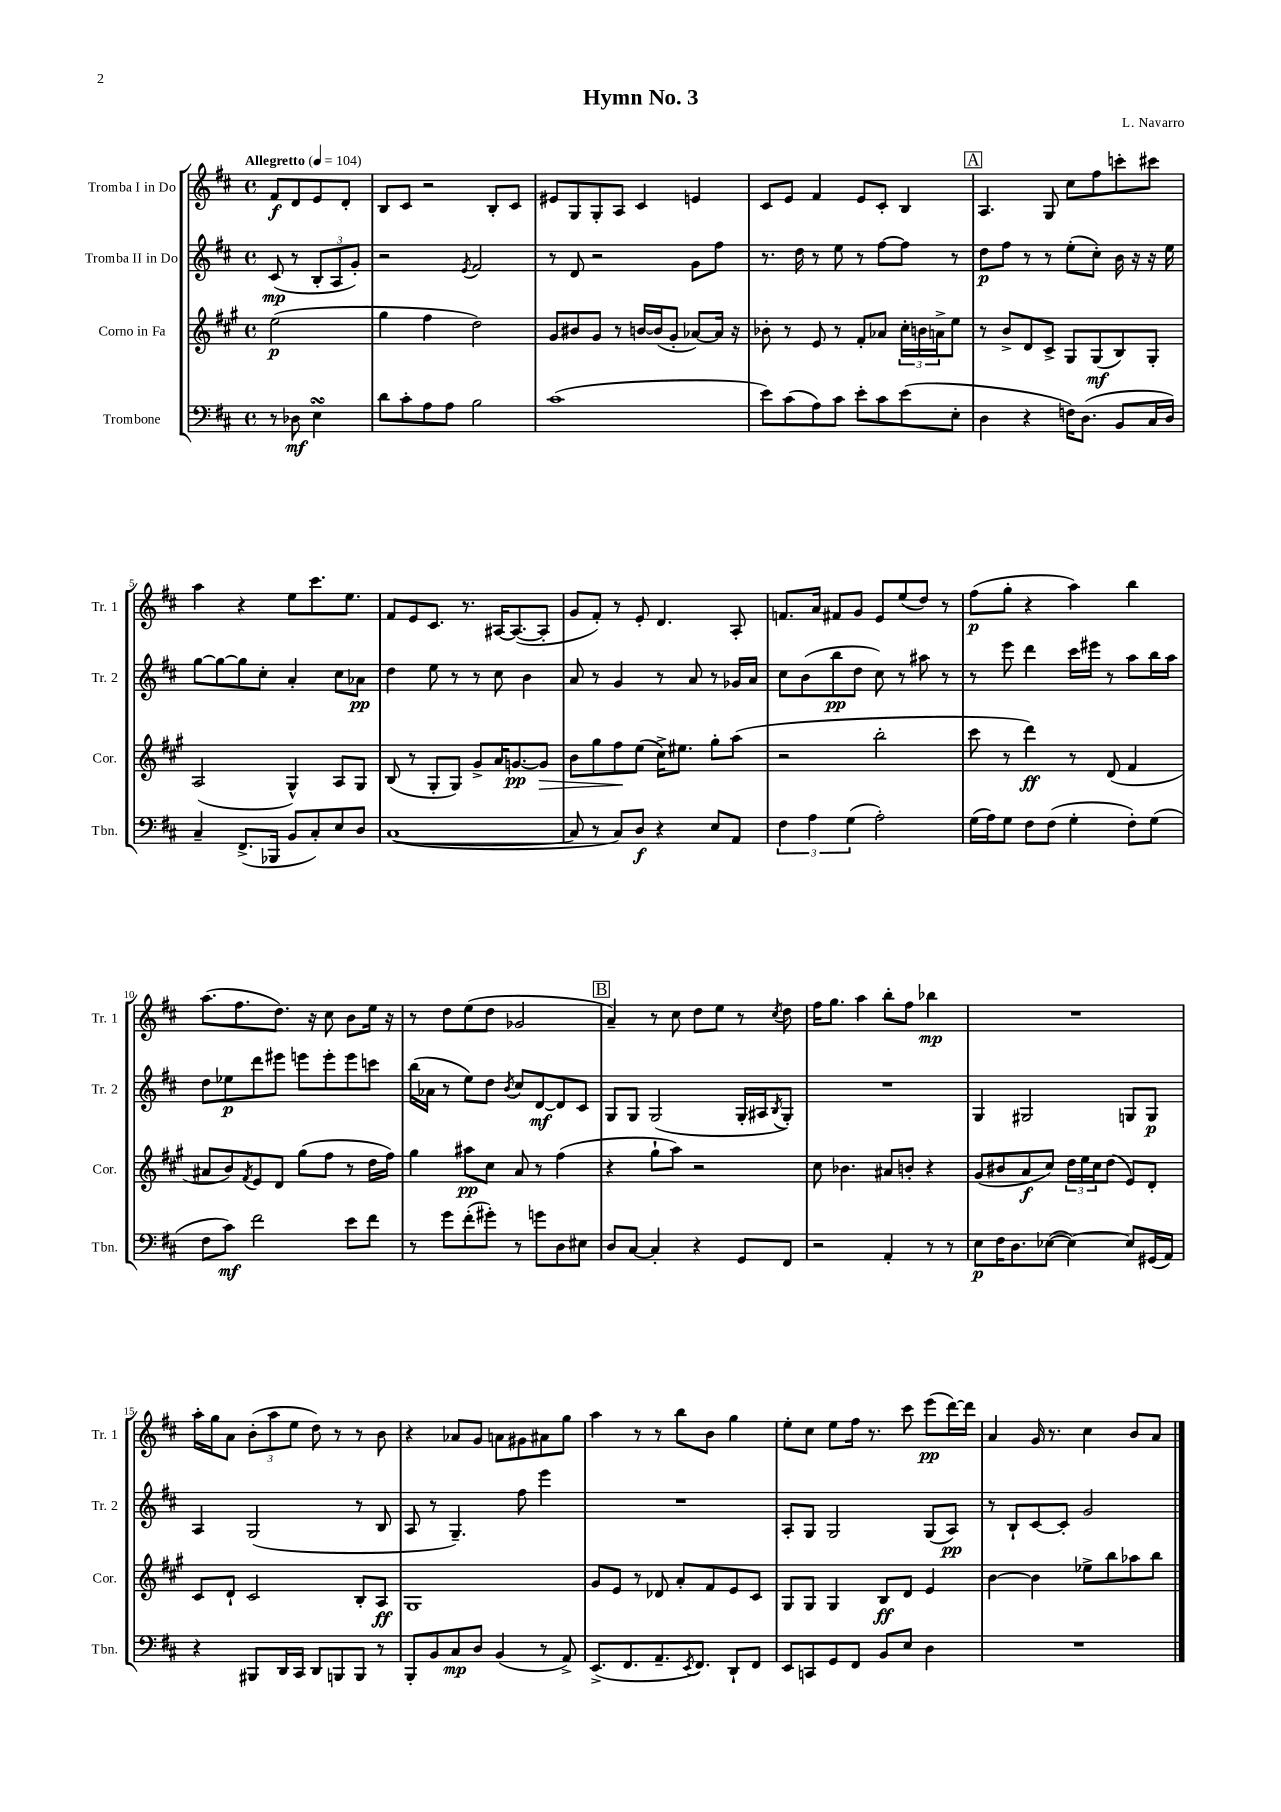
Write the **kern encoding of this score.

**kern	**dynam	**kern	**dynam	**kern	**dynam	**kern	**dynam
*part4	*part4	*part3	*part3	*part2	*part2	*part1	*part1
*staff4	*staff4	*staff3	*staff3	*staff2	*staff2	*staff1	*staff1
*I"Trombone	*	*I"Corno in Fa	*	*I"Tromba II in Do	*	*I"Tromba I in Do	*
*I'Tbn.	*	*I'Cor.	*	*I'Tr. 2	*	*I'Tr. 1	*
*clefF4	*	*clefG2	*	*clefG2	*	*clefG2	*
*k[f#c#]	*	*k[f#c#g#]	*	*k[f#c#]	*	*k[f#c#]	*
*M4/4	*	*M4/4	*	*M4/4	*	*M4/4	*
*met(c)	*	*met(c)	*	*met(c)	*	*met(c)	*
*MM104	*	*MM104	*	*MM104	*	*MM104	*
=	=	=	=	=	=	=	=
!	!	!	!	!	!	!LO:TX:a:B:t=Allegretto	!
8r	.	(2ee\	p	(8c#/	mp	8f#/L	f
8D-X\	mf	.	.	8r	.	8d/	.
4EsSSS\	.	.	.	12B'/L	.	8e/	.
.	.	.	.	12A/	.	.	.
.	.	.	.	.	.	8d'/J	.
.	.	.	.	12g'/J)	.	.	.
=1	=1	=1	=1	=1	=1	=1	=1
8d\L	.	4gg#\	.	2r	.	8B/L	.
8c#'\	.	.	.	.	.	8c#/J	.
8A\	.	4ff#\	.	.	.	2r	.
8A\J	.	.	.	.	.	.	.
.	.	.	.	8qe/	.	.	.
2B\	.	2dd\)	.	2f#/	.	.	.
.	.	.	.	.	.	8B'/L	.
.	.	.	.	.	.	8c#/J	.
=2	=2	=2	=2	=2	=2	=2	=2
(1c#	.	8g#/L	.	8r	.	8e#X/L	.
.	.	8b#X/	.	8d/	.	8G/	.
.	.	8g#/J	.	2r	.	8G'/	.
.	.	8r	.	.	.	8A/J	.
.	.	[16bn/LL	.	.	.	4c#/	.
.	.	(16b/J]	.	.	.	.	.
.	.	8g#'/J	.	.	.	.	.
.	.	[8a-X/L)	.	8g\L	.	4en/	.
.	.	16a-/Jk]	.	8ff#\J	.	.	.
.	.	16r	.	.	.	.	.
=3	=3	=3	=3	=3	=3	=3	=3
8e\L)	.	8b-X'\	.	8.r	.	8c#/L	.
(8c#\	.	8r	.	.	.	8e/J	.
.	.	.	.	16dd\	.	.	.
8A\)	.	8e/	.	8r	.	4f#/	.
8c#\J	.	8r	.	8ee\	.	.	.
8e'\L	.	8f#'/L	.	8r	.	8e/L	.
8c#\	.	8a-X/J	.	[8ff#\L	.	8c#'/J	.
(8e\	.	24cc#'\LL	.	8ff#\J]	.	4B/	.
.	.	24bn\	.	.	.	.	.
.	.	24an^\J	.	.	.	.	.
8E'\J	.	8ee\J	.	8r	.	.	.
!!LO:REH:place=s1:t=A
=4	=4	=4	=4	=4	=4	=4	=4
4D\	.	8r	.	8dd\L	p	4.A/	.
.	.	8b^/L	.	8ff#\J	.	.	.
4r	.	8d/	.	8r	.	.	.
.	.	8c#^/J	.	8r	.	8G/	.
16Fn\KL)	.	8G#/L	.	(8ee'\L	.	8cc#\L	.
(8.D\J	.	.	.	.	.	.	.
.	.	(8G#/	mf	8cc#'\J)	.	8ff#\	.
8BB/L	.	8B/)	.	16b\	.	8cccn'\	.
.	.	.	.	16r	.	.	.
16C#/L	.	8G#'/J	.	16r	.	8ccc#X\J	.
16D/JJ)	.	.	.	16ee\	.	.	.
!!LO:LB:g=z
=5	=5	=5	=5	=5	=5	=5	=5
4C#~/	.	(2A/	.	[8gg\L	.	4aa\	.
.	.	.	.	8gg\_	.	.	.
(8.FF#^/L	.	.	.	8gg\]	.	4r	.
.	.	.	.	8cc#'\J	.	.	.
16BBB-X/Jk	.	.	.	.	.	.	.
8BB/L	.	4G#^^/)	.	4a'/	.	8ee\L	.
8C#'/)	.	.	.	.	.	8.ccc#\	.
8E/	.	8A/L	.	8cc#\L	.	.	.
.	.	.	.	.	.	8.ee\J	.
8D/J	.	8G#/J	.	8a-X\J	pp	.	.
=6	=6	=6	=6	=6	=6	=6	=6
([1C#	.	(8B/	.	4dd\	.	8f#/L	.
.	.	8r	.	.	.	8e/	.
.	.	8G#'/L	.	8ee\	.	8.c#/J	.
.	.	8G#/J)	.	8r	.	.	.
.	.	.	.	.	.	8.r	.
.	.	8g#^/L	.	8r	.	.	.
.	.	16a/K	.	8cc#\	.	[16A#X/KL	.
.	.	[8.gn/	pp	.	.	(8.A#/_	.
.	.	.	.	4b\	.	.	.
!	!	!	!LO:HP:b	!	!	!	!
.	.	8g/J]	>	.	.	8A#'/J]	.
=7	=7	=7	=7	=7	=7	=7	=7
8C#/]	.	8b\L	.	8a/	.	8g/L	.
8r	.	8gg#\	.	8r	.	8f#'/J)	.
8C#/L)	.	8ff#\	.	4g/	.	8r	.
8D/J	f	(8ee\J	]	.	.	8e'/	.
4r	.	16cc#^\KL)	.	8r	.	4.d/	.
.	.	8.ee#X\J	.	.	.	.	.
.	.	.	.	8a/	.	.	.
8E/L	.	8gg#'\L	.	8r	.	.	.
8AA/J	.	(8aa\J	.	16g-X/LL	.	8A'/	.
.	.	.	.	16a/JJ	.	.	.
=8	=8	=8	=8	=8	=8	=8	=8
6F#\	.	2r	.	8cc#\L	.	8.fn/L	.
.	.	.	.	(8b\	.	.	.
6A\	.	.	.	.	.	.	.
.	.	.	.	.	.	16a/Jk	.
.	.	.	.	8bb\	pp	8f#X/L	.
(6G\	.	.	.	.	.	.	.
.	.	.	.	8dd\J	.	8g/J	.
2A'\)	.	2bb'\	.	8cc#\)	.	8e/L	.
.	.	.	.	8r	.	(8ee/	.
.	.	.	.	8aa#X\	.	8dd/J)	.
.	.	.	.	8r	.	8r	.
=9	=9	=9	=9	=9	=9	=9	=9
(16G\LL	.	8ccc#\	.	8r	.	(8ff#\L	p
16A\J)	.	.	.	.	.	.	.
8G\J	.	8r	.	8eee\	.	8gg'\J	.
8F#\L	.	4ddd\)	ff	4ddd\	.	4r	.
(8F#\J	.	.	.	.	.	.	.
4G'\	.	8r	.	16ccc#\LL	.	4aa\)	.
.	.	.	.	16eee#X\JJ	.	.	.
.	.	(8d/	.	8r	.	.	.
8F#'\L)	.	4f#/	.	8aa\L	.	4bb\	.
(8G\J	.	.	.	16bb\L	.	.	.
.	.	.	.	16aa\JJ	.	.	.
!!LO:LB:g=z
=10	=10	=10	=10	=10	=10	=10	=10
8F#\L	.	8a#X/L	.	8dd\L	.	(8.aa\L	.
8c#\J)	mf	8b/)	.	8ee-X\	p	.	.
.	.	.	.	.	.	8.ff#\	.
.	.	8qf#/	.	.	.	.	.
2f#\	.	8e/	.	8ddd\	.	.	.
.	.	8d/J	.	8eee#X\J	.	8.dd\J)	.
.	.	(8gg#\L	.	8eeen\L	.	.	.
.	.	.	.	.	.	16r	.
.	.	8ff#\J	.	8eee'\	.	8cc#\	.
8e\L	.	8r	.	8eee\	.	8b\L	.
8f#\J	.	16dd\LL	.	8cccn\J	.	16ee\Jk	.
.	.	16ff#\JJ)	.	.	.	16r	.
=11	=11	=11	=11	=11	=11	=11	=11
8r	.	4gg#\	.	(16bb\LL	.	8r	.
.	.	.	.	16a-X\JJ	.	.	.
8g\L	.	.	.	8r	.	8dd\L	.
(8f#'\	.	8aa#X\L	pp	8ee\L)	.	(8ee\	.
8g#X'\J)	.	8cc#\J	.	8dd\J	.	8dd\J	.
.	.	.	.	8qb/	.	.	.
8r	.	8a/	.	8cc#/L	.	2g-X/	.
8gn\L	.	8r	.	[8d/	mf	.	.
8D\	.	(4ff#\	.	8d/]	.	.	.
8E#X\J	.	.	.	8c#/J	.	.	.
!!LO:REH:place=s1:t=B
=12	=12	=12	=12	=12	=12	=12	=12
8D/L	.	4r	.	8G/L	.	4a~/)	.
[8C#/J	.	.	.	8G/J	.	.	.
4C#'/]	.	8gg#`\L	.	(2G/	.	8r	.
.	.	8aa\J)	.	.	.	8cc#\	.
4r	.	2r	.	.	.	8dd\L	.
.	.	.	.	.	.	8ee\J	.
8GG/L	.	.	.	16G'/LL	.	8r	.
.	.	.	.	16A#X/J	.	.	.
.	.	.	.	8qB/	.	8qcc#/	.
8FF#/J	.	.	.	8G'/J)	.	8dd\	.
=13	=13	=13	=13	=13	=13	=13	=13
2r	.	8cc#\	.	1r	.	16ff#\KL	.
.	.	.	.	.	.	8.gg\J	.
.	.	4.b-X\	.	.	.	.	.
.	.	.	.	.	.	4aa\	.
4AA'/	.	8a#X/L	.	.	.	8bb'\L	.
.	.	8bn'/J	.	.	.	8ff#\J	.
8r	.	4r	.	.	.	4bb-X\	mp
8r	.	.	.	.	.	.	.
=14	=14	=14	=14	=14	=14	=14	=14
8E\L	p	(8g#/L	.	4G/	.	1r	.
16F#\K	.	8b#X/	.	.	.	.	.
8.D\	.	.	.	.	.	.	.
.	.	8a/	f	2G#X/	.	.	.
([8E-X\J	.	8cc#/J)	.	.	.	.	.
4E-\_)	.	24dd\LL	.	.	.	.	.
.	.	24ee\	.	.	.	.	.
.	.	24cc#\J	.	.	.	.	.
.	.	(8dd\J	.	.	.	.	.
8E-/L]	.	8e/L)	.	8Gn/L	.	.	.
(16GG#X/L	.	8d'/J	.	8G/J	p	.	.
16AA/JJ)	.	.	.	.	.	.	.
!!LO:LB:g=z
=15	=15	=15	=15	=15	=15	=15	=15
4r	.	8c#/L	.	4A/	.	16aa'\LL	.
.	.	.	.	.	.	16gg\J	.
.	.	8d`/J	.	.	.	8a\J	.
8BBB#X/L	.	2c#/	.	(2G/	.	(12b'\L	.
.	.	.	.	.	.	12aa\	.
16DD/L	.	.	.	.	.	.	.
.	.	.	.	.	.	12ee\J	.
16CC#/JJ	.	.	.	.	.	.	.
8DD/L	.	.	.	.	.	8dd\)	.
8BBBn/	.	.	.	.	.	8r	.
8BBB/J	.	8B'/L	.	8r	.	8r	.
8r	.	8A/J	ff	8B/	.	8b\	.
=16	=16	=16	=16	=16	=16	=16	=16
8BBB'/L	.	1G#	.	8A/	.	4r	.
8BB/	.	.	.	8r	.	.	.
8C#/	mp	.	.	4.G~/)	.	8a-X/L	.
8D/J	.	.	.	.	.	8g/J	.
(4BB/	.	.	.	.	.	8an\L	.
.	.	.	.	8ff#\	.	8g#X\	.
8r	.	.	.	4eee\	.	8a#X\	.
8AA^/)	.	.	.	.	.	8gg\J	.
=17	=17	=17	=17	=17	=17	=17	=17
(8.EE^/L	.	8g#/L	.	1r	.	4aa\	.
.	.	8e/J	.	.	.	.	.
8.FF#/	.	.	.	.	.	.	.
.	.	8r	.	.	.	8r	.
8.AA~/	.	8d-X/	.	.	.	8r	.
.	.	8a'/L	.	.	.	8bb\L	.
8qEE/	.	.	.	.	.	.	.
8.FF#/J)	.	.	.	.	.	.	.
.	.	8f#/	.	.	.	8b\J	.
8DD`/L	.	8e/	.	.	.	4gg\	.
8FF#/J	.	8c#/J	.	.	.	.	.
=18	=18	=18	=18	=18	=18	=18	=18
8EE/L	.	8G#/L	.	8A'/L	.	8ee'\L	.
8CCn/	.	8G#/J	.	8G/J	.	8cc#\J	.
8GG/	.	4G#/	.	2G/	.	8ee\L	.
8FF#/J	.	.	.	.	.	16ff#\Jk	.
.	.	.	.	.	.	8.r	.
8BB/L	.	8B/L	ff	.	.	.	.
8E/J	.	8d/J	.	.	.	8ccc#\	.
4D\	.	4e/	.	(8G/L	.	(8eee\L	pp
.	.	.	.	8A/J)	pp	[16ddd\L)	.
.	.	.	.	.	.	16ddd\JJ]	.
=19	=19	=19	=19	=19	=19	=19	=19
1r	.	[4b\	.	8r	.	4a/	.
.	.	.	.	8B`/L	.	.	.
.	.	4b\]	.	[8c#/	.	16g/	.
.	.	.	.	.	.	8.r	.
.	.	.	.	8c#'/J]	.	.	.
.	.	8ee-X^\L	.	2g/	.	4cc#\	.
.	.	8bb\	.	.	.	.	.
.	.	8aa-X\	.	.	.	8b/L	.
.	.	8bb\J	.	.	.	8a/J	.
==	==	==	==	==	==	==	==
*-	*-	*-	*-	*-	*-	*-	*-
